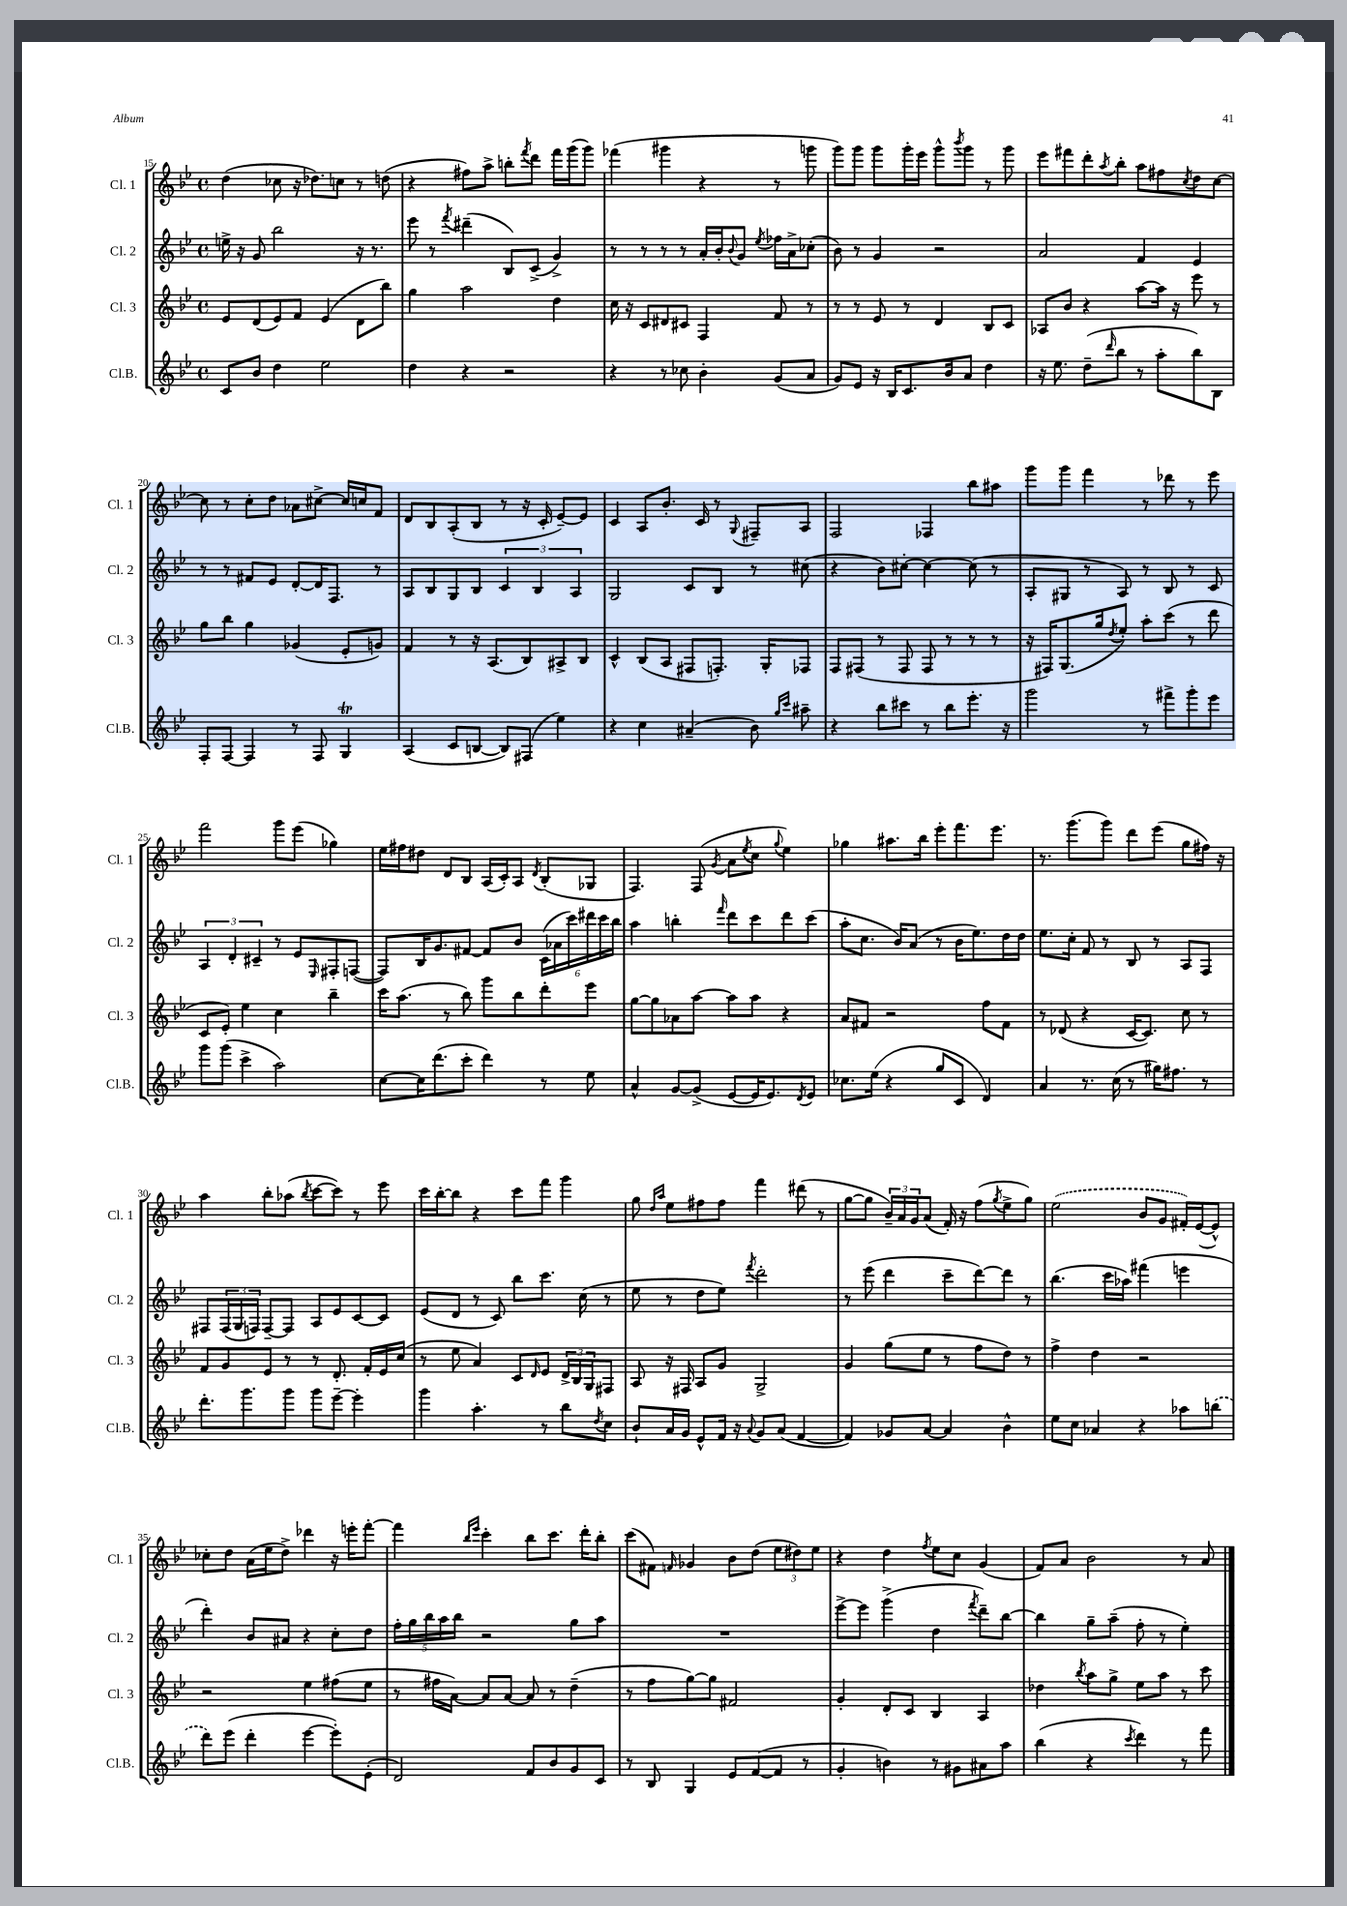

**kern	**kern	**kern	**kern
*part4	*part3	*part2	*part1
*staff4	*staff3	*staff2	*staff1
*I"Cl.B.	*I"Cl. 3	*I"Cl. 2	*I"Cl. 1
*I'Cl.B.	*I'Cl. 3	*I'Cl. 2	*I'Cl. 1
*clefG2	*clefG2	*clefG2	*clefG2
*k[b-e-]	*k[b-e-]	*k[b-e-]	*k[b-e-]
*M4/4	*M4/4	*M4/4	*M4/4
*met(c)	*met(c)	*met(c)	*met(c)
=15	=15	=15	=15
8c/L	8e-/L	16een^\	(4dd\
.	.	16r	.
8b-/J	(8d/	8g/	.
4dd\	8e-/)	2bb-\	8cc-X\
.	8f/J	.	16r
.	.	.	8.dd-X\L)
2ee-\	(4e-/	.	.
.	.	.	8ccn\J
.	8d\L	16r	8r
.	.	8.r	.
.	8bb-\J)	.	(8ddn\
=16	=16	=16	=16
4dd\	4gg\	8eee-\	4r
.	.	8r	.
.	.	8qfff/	.
4r	2aa\	(4ddd#X~\	8ff#X\L)
.	.	.	8aa^\J
2r	.	8B-/L)	8bbn'\L
.	.	.	8qfff/
.	.	(8c^/J	8ddd\J
.	4dd\	4g^/)	16fff\LL
.	.	.	(16ggg\J
.	.	.	8ggg\J)
=17	=17	=17	=17
4r	16cc\	8r	(4fff-X\
.	16r	.	.
.	8c/L	8r	.
8r	8d#X/	8r	4ggg#X\
8cc-X\	8c#X/J	8r	.
4b-'\	4F/	16a'/LL	4r
.	.	16b-'/J	.
.	.	8qqb-/	.
.	.	8g/J	.
.	.	8qee-/	.
(8g/L	8f/	16ff-X\LL	8r
.	.	16a^\J	.
8a/J	8r	(8cc-X'\J	8gggn\
=18	=18	=18	=18
8g/L)	8r	8b-\)	8ggg\L)
8e-/J	8r	8r	8ggg\J
16r	8e-/	4g/	8ggg\L
16B-/KL	.	.	.
8.c/	8r	.	16ggg'\L
.	.	.	16eee-\JJ
.	4d/	2r	8ggg^^\L
16b-/k	.	.	.
.	.	.	8qbbb-/
8a/J	.	.	8ggg\J
4dd\	8B-/L	.	8r
.	8c/J	.	8ggg\
=19	=19	=19	=19
16r	8A-X/L	2a/	8eee-\L
8.ee-\	.	.	.
.	8b-/J	.	8fff#X\
(8dd~\L	4r	.	8ddd'\
16qqddd/	.	.	8qaa/
8bb-\J	.	.	8bb-'\J
8r	[8aa\L	4f/	8aa\L
8aa'\L	16aa\Jk]	.	8ff#X\
.	16r	.	.
.	.	.	8qcc/
8bb-\)	8eee-\	4e-/	8dd\
8B-\J	8r	.	[8cc\J
!!LO:LB:g=z
=20	=20	=20	=20
8F'/L	8gg\L	8r	8cc\]
[8F/J	8bb-\J	8r	8r
4F/]	4gg\	8f#X/L	8cc'\L
.	.	8e-/J	8dd\J
8r	(4g-X/	[8d'/L	8a-X\L
8F/	.	16d/K]	[8cc#X^\J
.	.	8.F/J	.
4GT/	8e-'/L	.	16cc#/LL]
.	.	.	16ccn/J
.	8gn/J)	8r	8f/J
=21	=21	=21	=21
(4A/	4f/	8A/L	8d/L
.	.	8B-/	8B-/
8c/L	8r	8G/	(8A'/
[8Bn/J	16r	8B-/J	8B-/J
.	(8.A/L	.	.
8B/L])	.	6c/	8r
(8F#X/J	8B-/)	.	16r
.	.	6B-/	.
.	.	.	16c'/
4ee-\)	8A#X^/	.	[8e-~/L)
.	.	6A/	.
.	8B-/J	.	8e-/J]
=22	=22	=22	=22
4r	4c^^/	2G/	4c/
4cc\	(8B-/L	.	8A/L
.	8A/J	.	8.b-'/J
(4a#X~/	8F#X/L	8c/L	.
.	.	.	16c/
.	8.Fn'/J)	8B-/J	8r
.	.	.	8qqG/
8b-\)	.	8r	8F#X~/L
.	16G'/KL	.	.
16qqgg/LL	.	.	.
16qqccc/JJ	.	.	.
8aa#X~\	8F-X/J	(8cc#X\	8A/J
=23	=23	=23	=23
4r	8F/L	4r	2F/
.	(8F#X/J	.	.
8bb-\L	8r	8b-\L)	.
8ccc#X\J	8F#/	[8cc#X'\J	.
8r	8F#/	4cc#\_	4F-X/
8bb-\L	8r	.	.
8.eee-'\J	8r	(8cc#\]	8bb-\L
.	8r	8r	8aa#X\J
16r	.	.	.
=24	=24	=24	=24
2ggg\	16r	8A'/L	8ggg\L
.	16F#X/KL)	.	.
.	(8.G/	8G#X/J	8ggg\J
.	.	8r	4fff\
.	16gg/k	.	.
.	8qdd/	.	.
.	8ee-'/J)	8A/)	.
8r	8aa'\L	8r	8r
8fff#X^\L	(8ccc\J	8B-/	8ddd-X\
8ggg'\	8r	8r	8r
8eee-\J	8ddd\	8c/	8eee-\
!!LO:LB:g=z
=25	=25	=25	=25
8ggg\L	8c/L	6A/	2fff\
(8ggg\J	8e-'/J)	.	.
.	.	6d'/	.
4ccc^\	4ee-\	.	.
.	.	6c#X~/	.
2aa\)	4cc\	8r	8ggg\L
.	.	8e-/L	(8eee-\J
.	.	16qqE-/	.
.	4bb-~\	8F#X'/	4gg-X\)
.	.	([8Fn/J	.
=26	=26	=26	=26
[8cc\L	16ccc\KL	8F/L])	16ee-\LL
.	(8.aa\J	.	16ff#X\J
16cc\K]	.	16B-/K	8dd#X\J
(8.ddd\	.	8.g/	.
.	8r	.	8d/L
8ccc'\J	8bb-\)	[8f#X/J	8B-/J
4ddd\)	8ggg\L	8f#/L]	(16A/LL
.	.	.	16c'/J)
.	8bb-\	8b-/J	8A/J
.	.	.	8qd/
8r	8ddd'\	(24c\LL	(8B-'/L
.	.	24a-X\	.
.	.	24ccc\)	.
8ee-\	8eee-\J	24ddd#X\	8G-X/J
.	.	24ccc\	.
.	.	24bb-\JJ	.
=27	=27	=27	=27
4a^^/	[8gg\L	4aa\	4.F/)
.	8gg\]	.	.
[8g/L	8a-X\	4bbn'\	.
(8g^/J]	[8aa\J	.	(8F/
.	.	16qqfff/	8qg/
[8e-/L	8aa\L]	8ddd\L	8a\L
.	.	.	8qee-/
16e-/K]	8aa\J	8ccc\	8cc\J
8.e-/)	.	.	.
.	.	.	8qqgg/
.	4r	8ddd\	4ee-\)
8qd/	.	.	.
8e-/J	.	(8ccc\J	.
=28	=28	=28	=28
8.cc-X\L	8a/L	8aa'\L	4gg-X\
.	8f#X/J	8.cc\J	.
(16ee-\Jk	.	.	.
4r	2r	.	8.aa#X\L
.	.	16b-/KL)	.
.	.	(8a/J	.
.	.	.	16bb-\Jk
8gg/L	.	8r	8eee-'\L
8c/J	.	16b-\KL	8.fff\
.	.	8.ee-\)	.
4d/)	8ff\L	.	.
.	.	.	8.eee-\J
.	8f#\J	16dd\L	.
.	.	16dd\JJ	.
=29	=29	=29	=29
4a/	8r	8.ee-\L	8.r
.	(8d-X/	.	.
.	.	16cc'\Jk	(8.ggg\L
8.r	4r	8f/	.
.	.	8r	8ggg\J)
(16cc\	.	.	.
8r	[16c/KL	8B-/	8ddd\L
.	8.c/J])	.	.
16gg#X\KL)	.	8r	(8eee-\J
8.ff#X\J	.	.	.
.	8cc\	8A/L	8gg\L
8r	8r	8F/J	16ff#X\Jk)
.	.	.	16r
!!LO:LB:g=z
=30	=30	=30	=30
8.ddd'\L	8f/L	8F#X/L	4aa\
.	8g/	(24F#/L	.
.	.	24G/	.
8.ggg\	.	.	.
.	.	24Fn/JJ)	.
.	8e-/J	[8F~/L	8bb-'\L
8ggg\J	8r	8F/J]	(8aa-X\J
.	.	.	8qbb-/
8ggg\L	8r	8A/L	[8ccc\L
[8eee-~\J	8.d'/	8e-/	8ccc\J])
4eee-'\]	.	[8c/	8r
.	16f'/LL	.	.
.	16e-/	8c/J]	8eee-\
.	(16cc/JJ	.	.
=31	=31	=31	=31
4ggg\	8r	(8e-/L	16ccc\LL
.	.	.	[16bb-'\J
.	8ee-\	8d/J	8bb-\J]
4.aa'\	4a/)	8r	4r
.	.	8c/)	.
.	8c/L	8bb-\L	8ccc\L
.	16qqd/	.	.
8r	8e-/J	8.ccc\J	8fff\J
8bb-\L	24d^/LL	.	4ggg\
.	24B-/	.	.
.	.	(16cc\	.
.	24G/J	.	.
8qdd/	.	.	.
8cc\J	8F#X/J	8r	.
=32	=32	=32	=32
8b-`/L	8A/	8ee-\	8gg\
.	.	.	16qqdd/LL
.	.	.	16qqaa/JJ
16a/L	16r	8r	8ee-\L
16g/JJ	16F#X/	.	.
8e-^^/L	8A/L	8dd\L	8ff#X\
16f/Jk	8g/J	8ee-\J)	8ff#\J
16r	.	.	.
8qqa/	.	8qfff/	.
8g/L	2G^/	2ddd'\	4fff\
(8a/J	.	.	.
[4f/	.	.	(8ddd#X\
.	.	.	8r
=33	=33	=33	=33
4f/])	4g/	8r	[8gg\L
.	.	(8eee-\	8gg\J]
8g-X/L	(8gg\L	4ddd\	24b-~/LL)
.	.	.	24a/
.	.	.	24g/J
[8a/J	8ee-\J	.	(8a/J
4a/]	8r	8ccc~\L	16f'/)
.	.	.	16r
.	8ff\L	[8ddd\)	(8ff\L
.	.	.	8qgg/
4b-^^\	8dd\J)	8ddd\J]	8ee-^\
.	8r	8r	8gg\J)
=34	=34	=34	=34
8ee-\L	4ff^\	(4.bb-\	(2ee-\
8cc\J	.	.	.
4a-X/	4dd\	.	.
.	.	16ccc\LL	.
.	.	16aa-X\JJ)	.
4r	2r	(4fff#X\	8b-/L
.	.	.	8g/J
8aa-X\L	.	4eeen\	16f#X'/LL)
.	.	.	([16e-/J
(8bbn\J	.	.	8e-^^/J])
!!LO:LB:g=z
=35	=35	=35	=35
8ddd\L)	2r	4ddd'\)	8cc-X'\L
(8eee-\J	.	.	8dd\J
4ddd'\	.	8b-/L	(16a\LL
.	.	.	16ee-\J
.	.	8a#X/J	8dd^\J)
[4eee-\	4ee-\	4r	4ddd-X\
8eee-'\L])	(8ff#X\L	8cc'\L	16r
.	.	.	16eeen'\KL
(8e-'\J	8ee-\J	8dd\J	[8fff'\J
=36	=36	=36	=36
2d/)	8r	20ff'\LL	4fff\]
.	.	20gg\	.
.	.	20bb-\	.
.	16ff#X\LL	.	.
.	.	20aa\	.
.	[16a\JJ)	.	.
.	.	20bb-\JJ	.
.	.	.	16qqbb-/LL
.	.	.	16qqeee-/JJ
.	8a/L]	2r	4ccc'\
.	[8a/J	.	.
8f/L	8a/]	.	8bb-\L
8b-/	8r	.	8.ccc\J
8g/	(4dd~\	8gg\L	.
.	.	.	16ddd'\KL
8c/J	.	8aa\J	8bb-'\J
=37	=37	=37	=37
8r	8r	1r	(8ccc\L
8B-/	8ff\L	.	8f#X\J)
.	.	.	16qqfn/
4G/	[8gg\)	.	4g-X/
.	8gg\J]	.	.
8e-/L	2f#X/	.	8b-\L
([8f/	.	.	(8dd\J
8f/J]	.	.	12ee-\L
.	.	.	12dd#X\)
8r	.	.	.
.	.	.	12ee-\J
=38	=38	=38	=38
4g'/	4g'/	[8eee-^\L	4r
.	.	8eee-\J]	.
4bn\)	8d'/L	(4ggg^\	4dd\
.	8c/J	.	.
.	.	.	8qff/
8r	4B-/	4dd\	8ee-\L
8g#X\L	.	.	8cc\J
.	.	8qfff/	.
8a#X\	4A/	8ddd~\L)	(4g/
8aa\J	.	[8bb-\J	.
=39	=39	=39	=39
(4bb-\	4dd-X\	4bb-\]	8f/L)
.	.	.	8a/J
.	8qbb-/	.	.
4r	8aa\L	8gg~\L	2b-\
.	8gg^\J	(8aa~\J	.
8qccc/	.	.	.
4ddd\)	8ee-\L	8ff'\	.
.	8aa\J	8r	.
8r	8r	4ee-'\)	8r
8fff\	8ccc\	.	8a/
==	==	==	==
*-	*-	*-	*-
